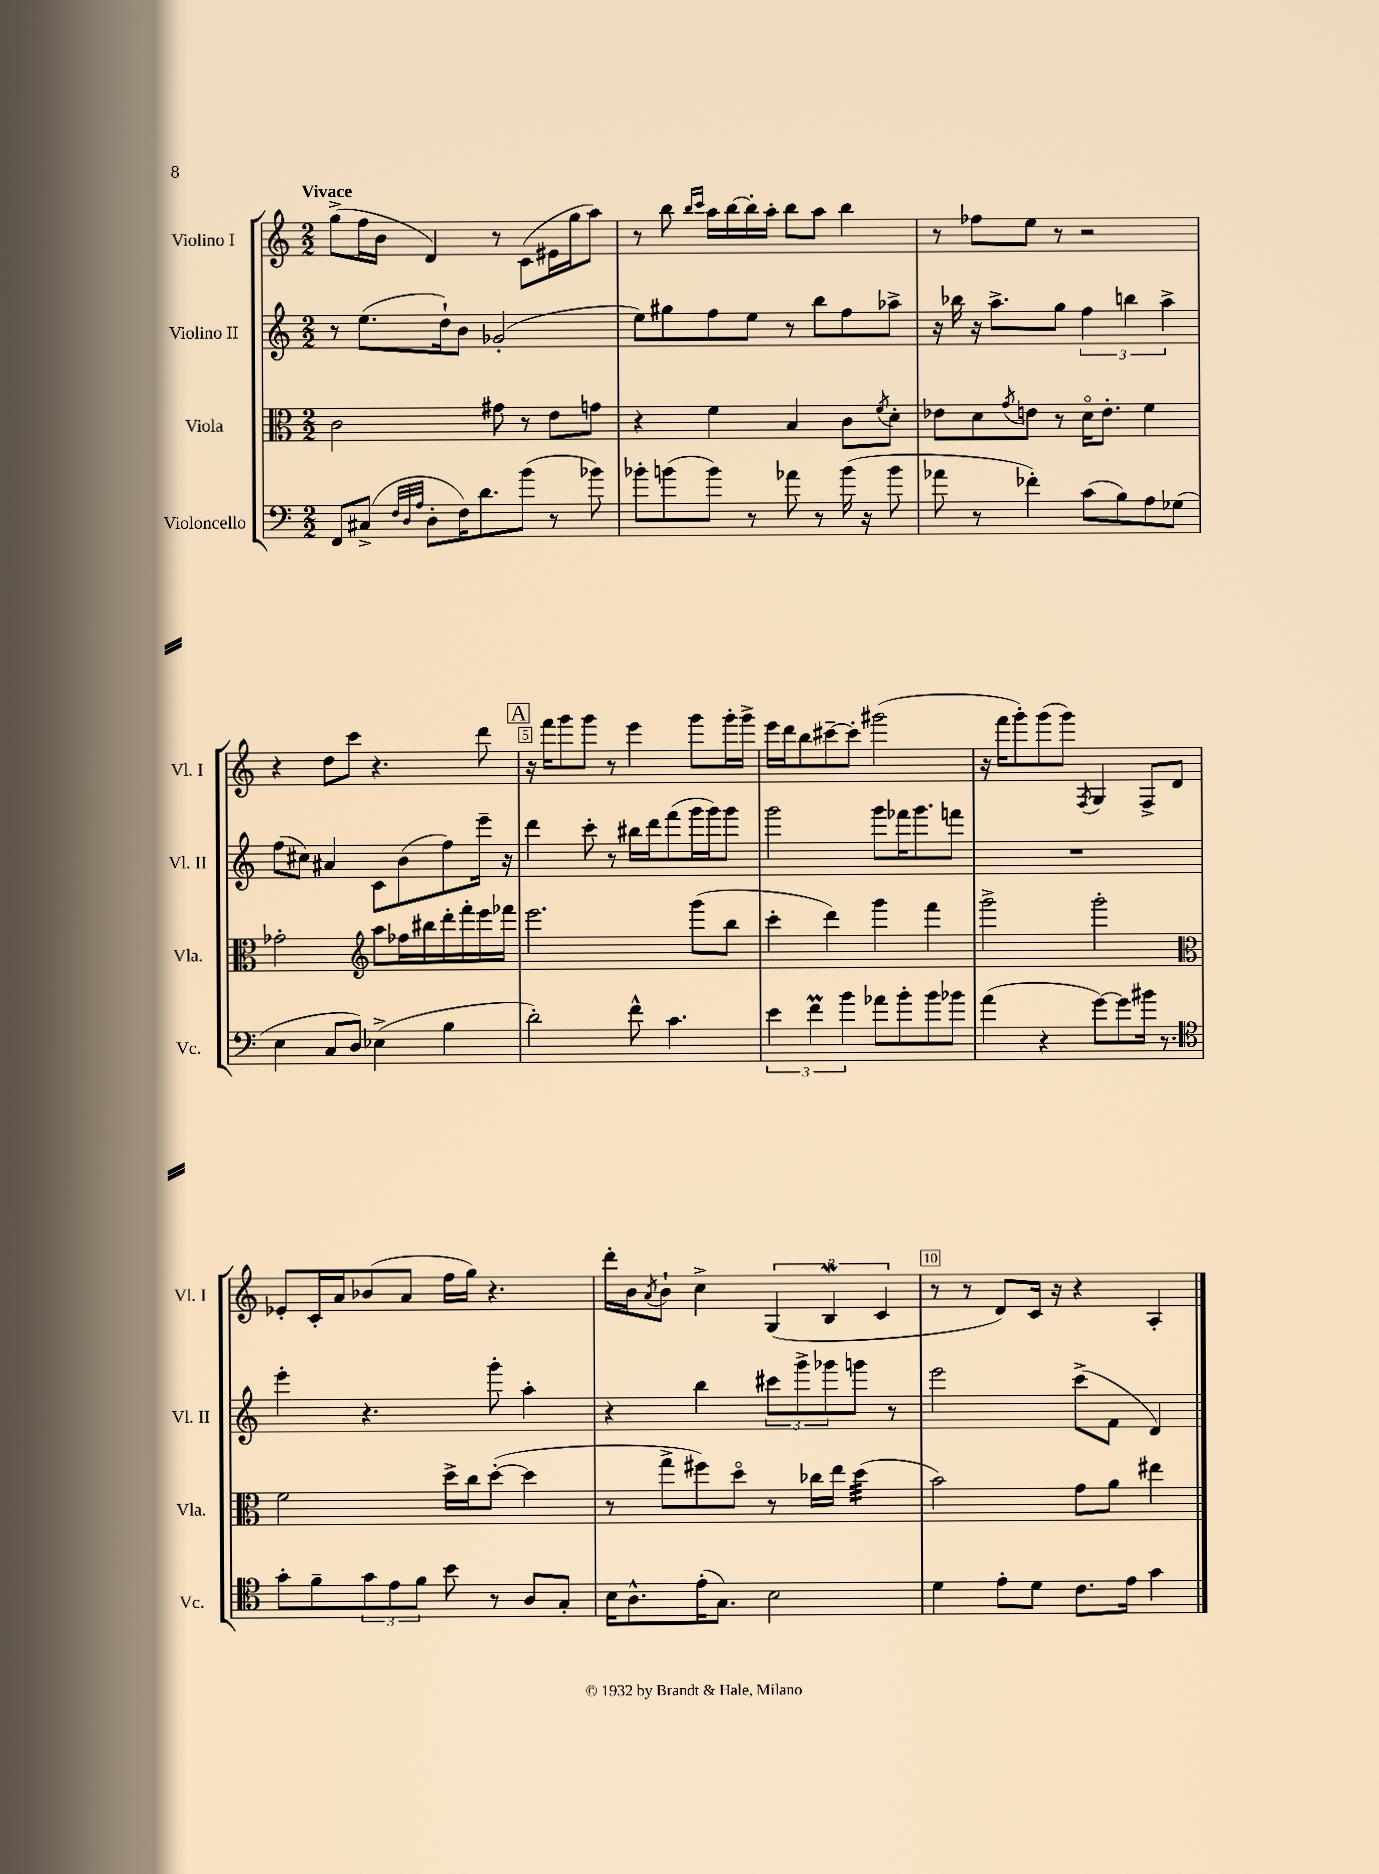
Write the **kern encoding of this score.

**kern	**kern	**kern	**kern
*staff4	*staff3	*staff2	*staff1
*clefF4	*clefC3	*clefG2	*clefG2
*k[]	*k[]	*k[]	*k[]
*M2/2	*M2/2	*M2/2	*M2/2
8FF	2c	8r	(8gg^
(8C#^	.	(8.ee	16ff
.	.	.	16b
32qqF	.	.	.
32qqD	.	.	.
32qqA	.	.	.
8D'	.	.	4d)
.	.	16dd`)	.
16F)	.	8b	.
8.d	.	.	.
.	8g#	(2g-'	8r
(8b	8r	.	(8c
8r	8e	.	16e#
.	.	.	16gg
8b-)	8g	.	8aa)
=	=	=	=
8b-'	4r	8ee)	8r
(8b	.	8gg#	8bb
.	.	.	16qqbb
.	.	.	16qqccc
8b)	4f	8ff	16aa
.	.	.	[16bb
8r	.	8ee	16bb']
.	.	.	16aa'
8a-	4B	8r	8bb
8r	.	8bb	8aa
(16b	8c	8ff	4bb
16r	.	.	.
.	8qf	.	.
8b	8d'	8aa-^	.
=	=	=	=
8a-	8e-	16r	8r
.	.	16bb-	.
8r	8d	16r	8ff-
.	.	8.aa^	.
.	8qg	.	.
4f-')	8e	.	8ee
.	8r	8gg	8r
(8c	16do	6ff	2r
.	8.e'	.	.
8B)	.	.	.
.	.	6bb	.
8A	4f	.	.
.	.	6aa^	.
(8G-	.	.	.
=	=	=	=
4E	2g-'	(8ff	4r
.	.	8cc#)	.
8C	.	4a#	8dd
8D)	.	.	8ccc
*	*clefG2	*	*
(4E-^	8aa	8c	4.r
.	16ff-	(8b	.
.	16bb#	.	.
4B	16ddd'	8ff)	.
.	16fff'	.	.
.	16eee	16eee~	8ddd
.	16fff-	16r	.
=	=	=	=
2d')	2.eee	4ddd	16r
.	.	.	16fff
.	.	.	8ggg
.	.	8ccc'	8ggg
.	.	8r	8r
8f^^	.	16bb#	4eee
.	.	16ddd	.
4.c	.	(8fff	.
.	(8ggg	16ggg	8ggg
.	.	16ggg)	.
.	8bb	8ggg	16ggg'
.	.	.	16ggg^
=	=	=	=
6e	4ccc'	2ggg	16eee
.	.	.	16ddd
.	.	.	8bb
6f	.	.	.
.	4ddd)	.	[8ccc#~
6b	.	.	.
.	.	.	8ccc#']
8a-	4ggg	8ggg	(2ggg#
8b'	.	16fff-	.
.	.	8.ggg	.
8b	4fff	.	.
8b-	.	8fff	.
=	=	=	=
(4a	2ggg^	1r	16r
.	.	.	16fff
.	.	.	8ggg')
4r	.	.	(8ggg
.	.	.	8ggg)
.	.	.	8qF
[8g)	2ggg'	.	4G
8g]	.	.	.
16b#	.	.	8F^
8.r	.	.	.
.	.	.	8d
=	=	=	=
*clefC4	*clefC3	*	*
8g'	2f	4eee'	8e-'
8f~	.	.	16c'
.	.	.	16a
12g	.	4.r	(8b-
12e	.	.	.
.	.	.	8a
12f	.	.	.
8b	16dd^	.	16ff
.	16cc	.	16gg)
8r	([8dd'	8ggg'	4.r
8A	4dd]	4aa'	.
8G'	.	.	.
=	=	=	=
16B	8r	4r	16ddd'
8.A^^	.	.	16b
.	.	.	8qa
.	8gg^	.	8b`
(16e'	8ff#)	4bb	4cc^
8.G)	.	.	.
.	8ddo	.	.
2B	8r	12ccc#	(6G
.	.	12ggg^	.
.	16cc-	.	.
.	.	12ggg-	6B
.	16ee	.	.
.	(4dd	8ggg	.
.	.	.	6c
.	.	8r	.
=	=	=	=
4d	2b)	2eee	8r
.	.	.	8r
8e'	.	.	8d)
8d	.	.	16c
.	.	.	16r
8.c	8g	(8ccc^	4r
.	8a	8f	.
16e	.	.	.
4g	4ee#	4d)	4A'
==	==	==	==
*-	*-	*-	*-
